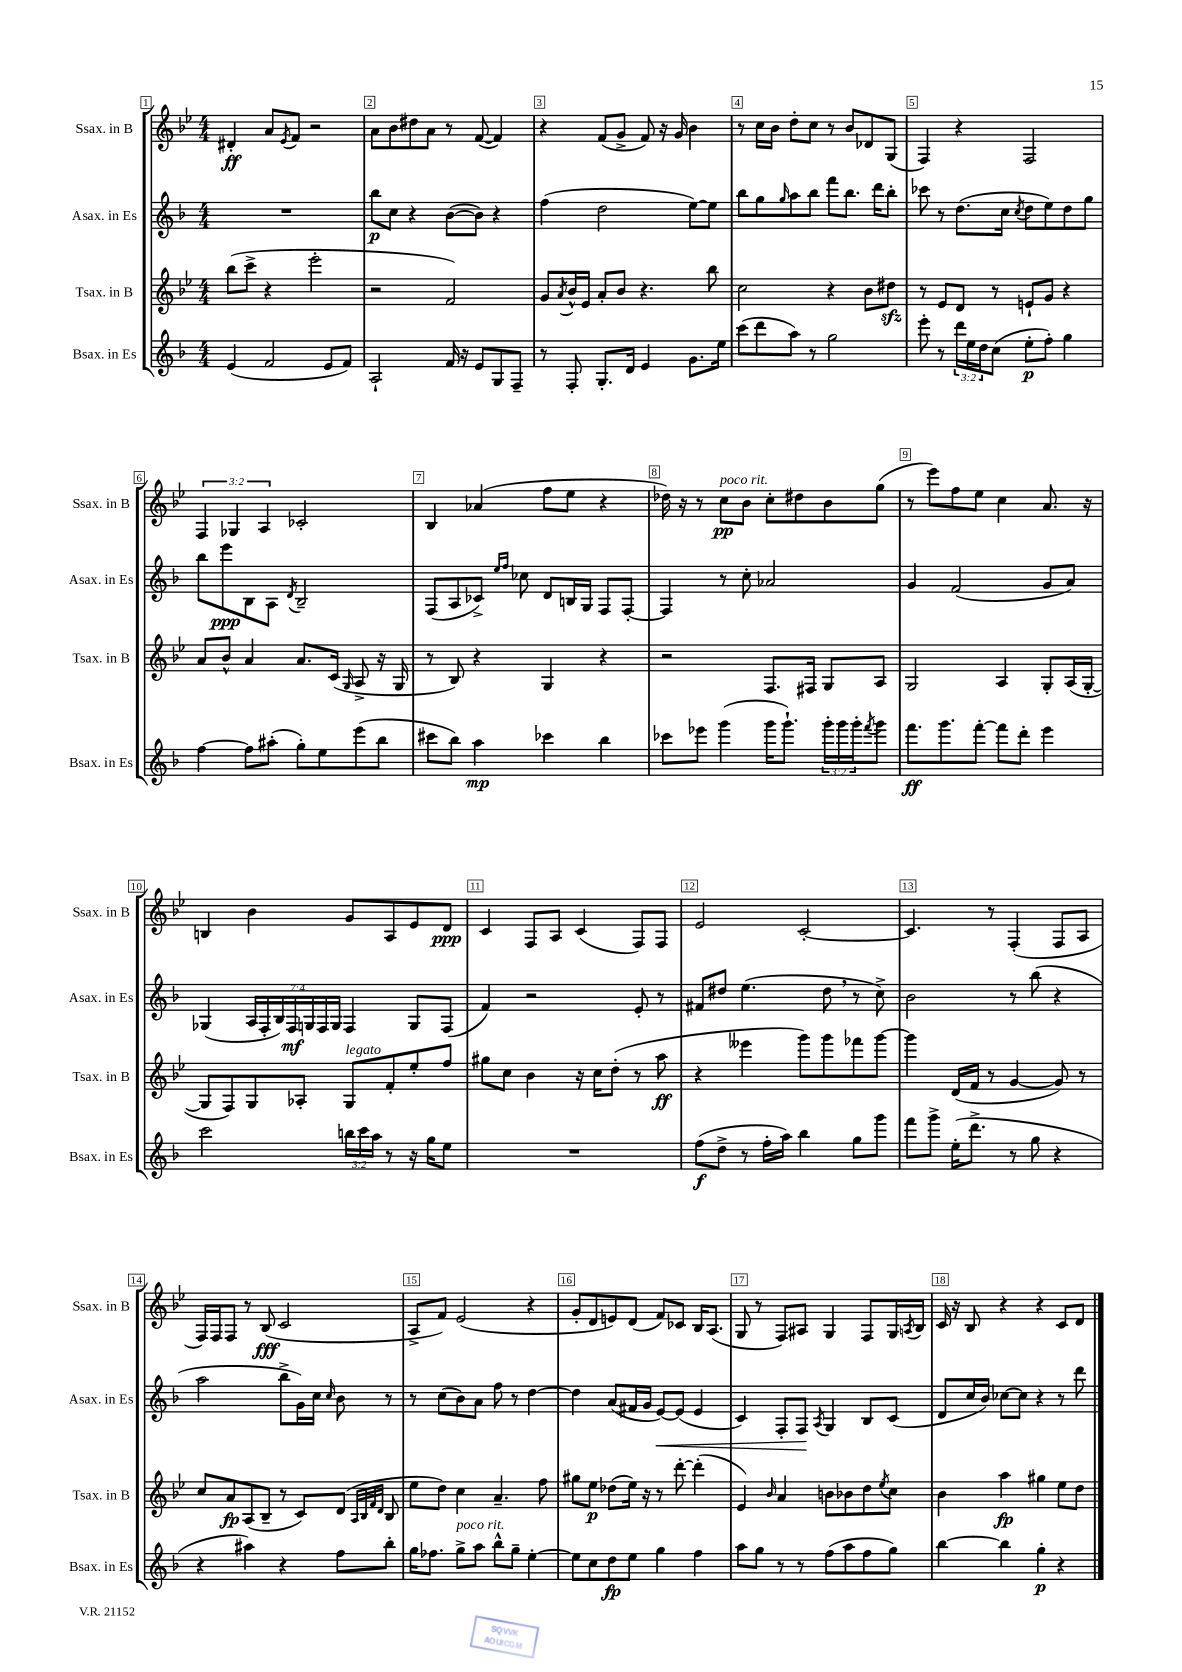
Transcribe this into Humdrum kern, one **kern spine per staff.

**kern	**dynam	**kern	**dynam	**kern	**dynam	**kern	**dynam
*part4	*part4	*part3	*part3	*part2	*part2	*part1	*part1
*staff4	*staff4	*staff3	*staff3	*staff2	*staff2	*staff1	*staff1
*I"Bsax. in Es	*	*I"Tsax. in B	*	*I"Asax. in Es	*	*I"Ssax. in B	*
*I'Bsax. in Es	*	*I'Tsax. in B	*	*I'Asax. in Es	*	*I'Ssax. in B	*
*clefG2	*	*clefG2	*	*clefG2	*	*clefG2	*
*k[b-]	*	*k[b-e-]	*	*k[b-]	*	*k[b-e-]	*
*M4/4	*	*M4/4	*	*M4/4	*	*M4/4	*
=1	=1	=1	=1	=1	=1	=1	=1
(4e/	.	(8bb-\L	.	1r	.	4d#X'/	ff
.	.	8ccc^\J	.	.	.	.	.
2f/	.	4r	.	.	.	8a/L	.
.	.	.	.	.	.	8qe-/	.
.	.	.	.	.	.	8f/J	.
.	.	2eee-'\	.	.	.	2r	.
8e/L	.	.	.	.	.	.	.
8f/J)	.	.	.	.	.	.	.
=2	=2	=2	=2	=2	=2	=2	=2
2A`/	.	2r	.	8bb-\L	p	8a\L	.
.	.	.	.	8cc\J	.	8b-\	.
.	.	.	.	4r	.	8dd#X\	.
.	.	.	.	.	.	8a\J	.
16f/	.	2f/)	.	([8b-\L	.	8r	.
16r	.	.	.	.	.	.	.
8e/L	.	.	.	8b-\J])	.	([8f/	.
8G/	.	.	.	4r	.	4f/])	.
8F~/J	.	.	.	.	.	.	.
=3	=3	=3	=3	=3	=3	=3	=3
8r	.	8g/L	.	(4ff\	.	4r	.
.	.	8qa/	.	.	.	.	.
8F'/	.	16b-^^/L	.	.	.	.	.
.	.	16e-/JJ	.	.	.	.	.
8.G'/L	.	8a'/L	.	2dd\	.	(8f/L	.
.	.	8b-/J	.	.	.	8g^/J	.
16d/Jk	.	.	.	.	.	.	.
4e/	.	4.r	.	.	.	8f/)	.
.	.	.	.	.	.	16r	.
.	.	.	.	.	.	16g/	.
8.g\L	.	.	.	[8ee\L)	.	4b-\	.
.	.	8bb-\	.	8ee\J]	.	.	.
16ee\Jk	.	.	.	.	.	.	.
=4	=4	=4	=4	=4	=4	=4	=4
(8ccc\L	.	2cc\	.	8bb-\L	.	8r	.
8ddd\	.	.	.	8gg\	.	16cc\LL	.
.	.	.	.	.	.	16b-\JJ	.
.	.	.	.	16qqgg/	.	.	.
8aa\J)	.	.	.	8aa\	.	8dd'\L	.
8r	.	.	.	8bb-\J	.	8cc\J	.
2gg\	.	4r	.	8fff\L	.	8r	.
.	.	.	.	8.bb-\J	.	8b-/L	.
.	.	8b-\L	.	.	.	8d-X/	.
.	.	.	.	16ddd\KL	.	.	.
.	.	8dd#Xzz\J	.	8bb-'\J	.	(8G/J	.
=5	=5	=5	=5	=5	=5	=5	=5
8eee'\	.	8r	.	8ccc-X\	.	4F/)	.
8r	.	8e-/L	.	8r	.	.	.
24ddd\LL	.	8d/J	.	(8.dd\L	.	4r	.
24ee\	.	.	.	.	.	.	.
24dd\J	.	.	.	.	.	.	.
(8cc\J	.	8r	.	.	.	.	.
.	.	.	.	16cc\Jk	.	.	.
.	.	.	.	8qcc/	.	.	.
8ee'\L	p	8en`/L	.	8dd\L	.	2F/	.
8ff'\J)	.	8g/J	.	8ee\)	.	.	.
4gg\	.	4r	.	8dd\	.	.	.
.	.	.	.	8gg\J	.	.	.
!!LO:LB:g=z
=6	=6	=6	=6	=6	=6	=6	=6
[4ff\	.	8a/L	.	8bb-\L	.	6F/	.
.	.	8b-^^/J	.	8eee\	ppp	.	.
.	.	.	.	.	.	6G-X/	.
8ff\L]	.	4a/	.	8B-\	.	.	.
.	.	.	.	.	.	6A/	.
(8aa#X'\J	.	.	.	8A\J	.	.	.
.	.	.	.	8qd/	.	.	.
8gg'\L)	.	8.a/L	.	2B-~/	.	2c-X'/	.
8ee\	.	.	.	.	.	.	.
.	.	(16c/Jk	.	.	.	.	.
.	.	16qqG/	.	.	.	.	.
(8eee\	.	8A^/	.	.	.	.	.
8bb-\J	.	16r	.	.	.	.	.
.	.	16G/	.	.	.	.	.
=7	=7	=7	=7	=7	=7	=7	=7
8ccc#X\L	.	8r	.	(8F/L	.	4B-/	.
8bb-\J)	.	8B-/)	.	8A/	.	.	.
4aa\	mp	4r	.	8c-X^/J)	.	(4a-X/	.
.	.	.	.	16qqee/LL	.	.	.
.	.	.	.	16qqff/JJ	.	.	.
.	.	.	.	8cc-X\	.	.	.
4ccc-X\	.	4G/	.	8d/L	.	8ff\L	.
.	.	.	.	16Bn/L	.	8ee-\J	.
.	.	.	.	16G/JJ	.	.	.
4bb-\	.	4r	.	8F/L	.	4r	.
.	.	.	.	[8F'/J	.	.	.
=8	=8	=8	=8	=8	=8	=8	=8
8ccc-X\L	.	2r	.	4F/]	.	16dd-X\)	.
.	.	.	.	.	.	16r	.
8eee-X\J	.	.	.	.	.	8r	.
!	!	!	!	!	!	!LO:TX:a:i:t=poco rit.	!
(4ggg\	.	.	.	8r	.	8cc\L	pp
.	.	.	.	8cc'\	.	8b-\J	.
16ggg\KL	.	8.F/L	.	2a-X/	.	8cc'\L	.
8.ggg`\J)	.	.	.	.	.	.	.
.	.	.	.	.	.	8dd#X\	.
.	.	16F#X/Jk	.	.	.	.	.
24ggg'\LL	.	8G/L	.	.	.	8b-\	.
24ggg\	.	.	.	.	.	.	.
24ggg'\J	.	.	.	.	.	.	.
8qfff/	.	.	.	.	.	.	.
8ggg\J	.	8A/J	.	.	.	(8gg\J	.
=9	=9	=9	=9	=9	=9	=9	=9
8.fff\L	ff	2G/	.	4g/	.	8r	.
.	.	.	.	.	.	8eee-\L)	.
8.ggg\	.	.	.	.	.	.	.
.	.	.	.	(2f/	.	8ff\	.
[8fff'\J	.	.	.	.	.	8ee-\J	.
8fff\L]	.	4A/	.	.	.	4cc\	.
8ddd'\J	.	.	.	.	.	.	.
4eee\	.	8G'/L	.	8g/L	.	8.a/	.
.	.	(16A/L	.	8a/J)	.	.	.
.	.	[16G'/JJ	.	.	.	16r	.
!!LO:LB:g=z
=10	=10	=10	=10	=10	=10	=10	=10
2ccc\	.	8G/L]	.	(4G-X/	.	4Bn/	.
.	.	8F/)	.	.	.	.	.
.	.	8G/	.	28A/LL	.	4b-\	.
.	.	.	.	28F'/	.	.	.
.	.	.	.	28B-/)	.	.	.
.	.	.	.	28F/	mf	.	.
.	.	8A-X'/J	.	.	.	.	.
.	.	.	.	28Gn/	.	.	.
.	.	.	.	28F/	.	.	.
.	.	.	.	28G/JJ	.	.	.
!	!	!LO:TX:a:i:t=legato	!	!	!	!	!
24bbn\LL	.	8G/L	.	4F/	.	8g/L	.
24ccc\	.	.	.	.	.	.	.
24aa\JJ	.	.	.	.	.	.	.
8r	.	8f'/	.	.	.	8A/	.
16r	.	8ee-'/	.	8G/L	.	8e-/	.
16gg\KL	.	.	.	.	.	.	.
8ee\J	.	8ff/J	.	(8F/J	.	8d/J	ppp
=11	=11	=11	=11	=11	=11	=11	=11
1r	.	8gg#X\L	.	4f/)	.	4c/	.
.	.	8cc\J	.	.	.	.	.
.	.	4b-\	.	2r	.	8F/L	.
.	.	.	.	.	.	8A/J	.
.	.	16r	.	.	.	(4c/	.
.	.	16cc\KL	.	.	.	.	.
.	.	(8dd'\J	.	.	.	.	.
.	.	8r	.	8e'/	.	8F/L)	.
.	.	8aa\	ff	8r	.	8F/J	.
=12	=12	=12	=12	=12	=12	=12	=12
(8ff\L	f	4r	.	8f#X/L	.	2e-/	.
8dd^\J	.	.	.	8dd#X/J	.	.	.
8r	.	4eee--X\	.	(4.ee\	.	.	.
16ff'\LL	.	.	.	.	.	.	.
16aa\JJ)	.	.	.	.	.	.	.
4bb-\	.	8ggg\L)	.	.	.	[2c'/	.
.	.	8ggg\	.	8dd#,\	.	.	.
8gg\L	.	8fff-X\	.	8r	.	.	.
8ggg\J	.	[8ggg\J	.	8cc^\)	.	.	.
=13	=13	=13	=13	=13	=13	=13	=13
8fff\L	.	4ggg\]	.	2b-\	.	4.c/]	.
8ggg^\J	.	.	.	.	.	.	.
(16ee'\KL	.	(16d/LL	.	.	.	.	.
8.ddd^\J	.	16f/JJ	.	.	.	.	.
.	.	8r	.	.	.	8r	.
8r	.	[4g/	.	8r	.	(4F'/	.
8gg\	.	.	.	(8bb-\	.	.	.
4r	.	8g/])	.	4r	.	8F/L	.
.	.	8r	.	.	.	8A/J	.
!!LO:LB:g=z
=14	=14	=14	=14	=14	=14	=14	=14
4r	.	8cc/L	.	2aa\	.	16F/LL)	.
.	.	.	.	.	.	16F/J	.
.	.	8a/	fp	.	.	8F/J	.
4aa#X\)	.	(8A/	.	.	.	8r	.
.	.	8B-~/J	.	.	.	(8B-/	fff
4r	.	8r	.	8bb-^\L	.	2c/	.
.	.	8c/L)	.	16g\L)	.	.	.
.	.	.	.	16cc\JJ	.	.	.
.	.	.	.	16qqcc/	.	.	.
8ff\L	.	(8d/J	.	8b-\	.	.	.
.	.	32qqA/LLL	.	.	.	.	.
.	.	32qqB-/	.	.	.	.	.
.	.	32qqf/	.	.	.	.	.
.	.	32qqd/JJJ	.	.	.	.	.
8bb-'\J	.	8B-/	.	8r	.	.	.
=15	=15	=15	=15	=15	=15	=15	=15
16gg\KL	.	8ee-\L	.	8r	.	8A^/L	.
8.ff-X\J	.	.	.	.	.	.	.
.	.	8dd\J)	.	(8cc\L	.	8f/J)	.
!LO:TX:a:i:t=poco rit.	!	!	!	!	!	!	!
8gg^\L	.	4cc\	.	8b-\)	.	(2e-/	.
8aa\J	.	.	.	8a\J	.	.	.
8bb-^^\L	.	4.a~/	.	8ff\	.	.	.
8gg~\J	.	.	.	8r	.	.	.
[4ee'\	.	.	.	[4dd\	.	4r	.
.	.	8ff\	.	.	.	.	.
=16	=16	=16	=16	=16	=16	=16	=16
8ee\L]	.	8gg#X\L	.	4dd\]	.	8g'/L	.
8cc\	.	8ee-\J	p	.	.	8d/	.
8dd\	fp	(8dd-X\L	.	(8a/L	.	8en/)	.
8ee\J	.	16ee-\Jk)	.	16f#X/L	.	(8d/J	.
.	.	16r	.	16g/JJ	.	.	.
!	!	!	!	!	!LO:HP:b	!	!
4gg\	.	8r	.	[8e/L)	<	8f/L)	.
.	.	[8ddd'\	.	(8e/J]	.	8c-X/J	.
4ff\	.	(4ddd'\]	.	4e/	.	16B-/KL	.
.	.	.	.	.	.	(8.A/J	.
=17	=17	=17	=17	=17	=17	=17	=17
8aa\L	.	4e-/)	.	4c/)	.	8G/	.
8gg\J	.	.	.	.	.	8r	.
.	.	16qqb-/	.	.	.	.	.
8r	.	4a/	.	8F'/L	.	8F/L)	.
8r	.	.	.	8F/J	.	8A#X/J	.
.	.	.	.	8qA/	.	.	.
(8ff\L	.	8bn\L	.	4G/	[	4G/	.
8aa\	.	8b-X\	.	.	.	.	.
8ff\	.	8dd\	.	8B-/L	.	8F/L	.
.	.	8qee-/	.	.	.	.	.
8gg\J)	.	8cc\J	.	(8c/J	.	16G/L	.
.	.	.	.	.	.	8qAn/	.
.	.	.	.	.	.	16B-/JJ	.
=18	=18	=18	=18	=18	=18	=18	=18
[4bb-\	.	4b-\	.	8d/L	.	16c/	.
.	.	.	.	.	.	16r	.
.	.	.	.	16cc/L	.	8B-/	.
.	.	.	.	16b-/JJ)	.	.	.
4bb-\]	.	4aa\	fp	[8cc-X\L	.	4r	.
.	.	.	.	8cc-\J]	.	.	.
4gg'\	p	4gg#X\	.	4r	.	4r	.
4r	.	8ee-\L	.	8r	.	8c/L	.
.	.	8dd\J	.	8ddd\	.	8d/J	.
==	==	==	==	==	==	==	==
*-	*-	*-	*-	*-	*-	*-	*-
